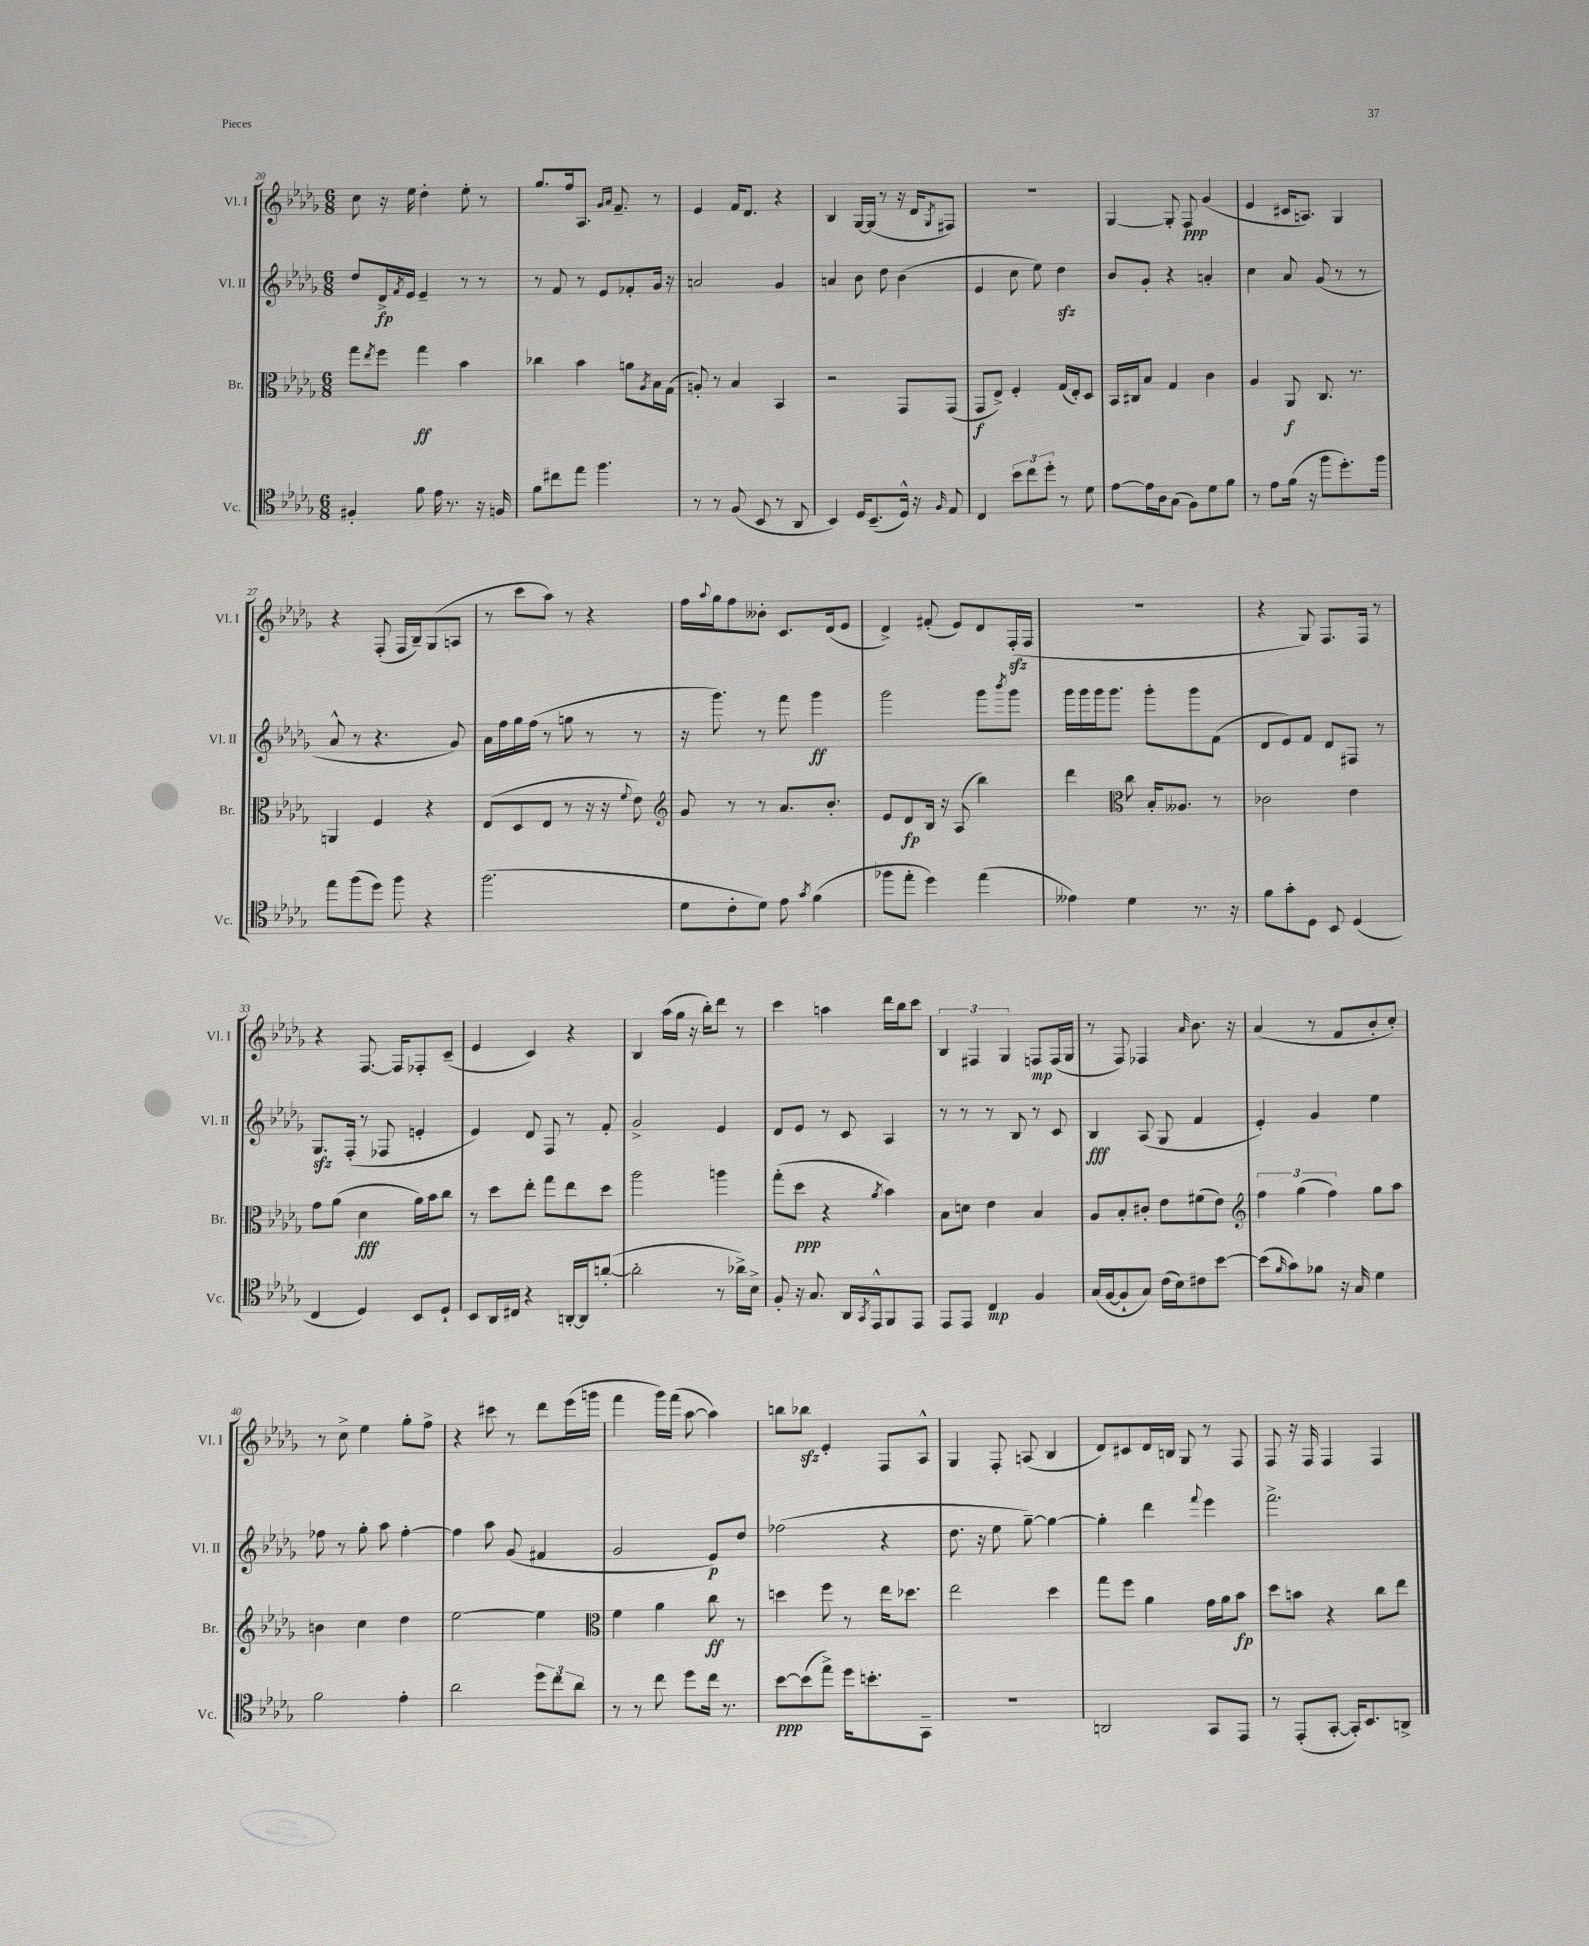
<<
\new StaffGroup <<
\new Staff = "s0" \with { instrumentName = "Vl. I" shortInstrumentName = "Vl. I" } {
    \clef treble \key des \major \numericTimeSignature \time 6/8
    c''8 r16 ees''16 des''4-. ees''8-. r8 |
    ges''8. f''16 aes8. \grace { ges'16 aes'16 } f'8.-- r8 |
    ees'4 f'16 des'8. r4 |
    bes4 ges16~ ges16( r8 r16 des'16 \acciaccatura { ges8 } fis8) |
    R2. |
    ges4~ ges8-. f8\ppp ges'4( |
    ees'4 cis'16 a8.) ges4 |
    r4 f8-.( f16 bes16--) ges8( a8 |
    r8 c'''8 aes''8) r8 r4 |
    f''16 \appoggiatura { aes''8 } ges''16 f''8 beses'8-. c'8. des'16( ees'8 |
    des'4->) fis'8-.( ees'8) des'8 f16-.\sfz( f16 |
    R2. |
    r4 ges8) f8. f16 r8 |
    r4 f8.~ f16 fes8-. c'8--( |
    ees'4 c'4) r4 |
    bes4 aes''16( ges''16 r16 bes''16-.) des'''8 r8 |
    c'''4 a''4 des'''16 bes''16 c'''8 |
    \tuplet 3/2 { bes4 fis4 ges4 } f8\mp f16( ges16 |
    r8 f8) fes4 \grace { aes'16 } bes'8. r16 |
    aes'4( r8 f'8 bes'8-. c''8-.) |
    r8 c''8-> ees''4 ges''8-. f''8-> |
    r4 cis'''8 r8 des'''8 ees'''16( g'''16 |
    f'''4 ges'''16) f'''16( aes''8~ aes''4) |
    b''8 bes''8\sfz ees'4-. f8 aes8-^ |
    ges4 f8-. a8( bes4 |
    des'8) cis'8 des'16 b16 ges8 r8 f8 |
    f8 r16 f16 f4 f4 \bar "|." |
}
\new Staff = "s1" \with { instrumentName = "Vl. II" shortInstrumentName = "Vl. II" } {
    \clef treble \key des \major \numericTimeSignature \time 6/8
    des''8 des'16->\fp \acciaccatura { f'8 } ees'16 ees'4-- r8 r8 |
    r8 f'8 r8 ees'8 fes'8-. ges'16 r16 |
    a'2 ges'4 |
    a'4 bes'8 des''8 bes'4( |
    ees'4 c''8 ees''8) des''4\sfz |
    bes'8 ges'8-. r4 a'4-. |
    c''4 aes'8 ges'8( r8 r8 |
    aes'8-^ r8 r4. ges'8) |
    aes'16 f''16 ges''16 f''16( r8 g''8 r8 r8 |
    r16 ges'''8.) r8 f'''8 ges'''4\ff |
    ges'''2 ges'''8 \acciaccatura { bes'''8 } ges'''8 |
    ges'''16 ges'''16 ges'''16 ges'''8. ges'''8-. ges'''8 f'8( |
    des'8 ees'8) f'8 des'8 fis8 r8 |
    ges8.\sfz f16-.( r8 fes8 e'4-. |
    ees'4) des'8 f8 r8 f'8-. |
    ges'2-> ees'4 |
    des'8 ees'8 r8 c'8 aes4 |
    r8 r8 r8 bes8 r8 c'8 |
    bes4\fff aes8( ges8 f'4 |
    ees'4-.) ges'4 ees''4 |
    fes''8 r8 ges''8-. aes''8 fes''4~-. |
    fes''4 aes''8 ges'8( fis'4 |
    ges'2 ees'8\p) des''8 |
    fes''2( r4 |
    des''8. r16 ees''8 ges''8~--) ges''4~ |
    ges''4-. des'''4 \appoggiatura { f'''8 } ees'''4 |
    f'''2.-> \bar "|." |
}
\new Staff = "s2" \with { instrumentName = "Br." shortInstrumentName = "Br." } {
    \clef alto \key des \major \numericTimeSignature \time 6/8
    ges''8 \acciaccatura { ees''8 } f''8 ges''4\ff bes'4 |
    ces''4 bes'4 a'8 \acciaccatura { aes8 } bes16 ges16( |
    a8-.) r8 bes4 bes,4 |
    r2 ges,8 ges,8( |
    ges,8\f ees8->) f4-. ges16( ees16-.) des8 |
    bes,16 cis16 bes8 ges4 c'4 |
    aes4 aes,8\f c8. r8. |
    a,4 f4 r4 |
    ees8( des8 ees8 r8 r16 r16 \appoggiatura { f'8 } ees'8) |
    \clef treble ges'8 r8 r8 aes'8. bes'8.-. |
    ees'8 des'8\fp bes16 r16 aes8( bes''4) |
    des'''4 \clef alto c''8 bes16-. aeses8. r8 |
    ces'2 ees'4 |
    ges'8 aes'8( des'4\fff aes'16) bes'16 c''8 |
    r8 des''8 ees''8-. ges''8 ees''8 des''8 |
    aes''2 a''4 |
    ges''8-.( des''8\ppp r4 \acciaccatura { aes'8 } bes'4) |
    bes8 d'8 ees'4 bes4 |
    aes8 bes8-. cis'8-. ees'8 fis'8( ees'8) |
    \clef treble \tuplet 3/2 { f''4 ges''4( f''4) } ges''8 aes''8 |
    b'4 c''4 des''4 |
    ees''2~ ees''4 |
    \clef alto f'4 aes'4 c''8\ff r8 |
    d''4 f''8 r8 ees''16 des''8. |
    ees''2 des''4 |
    ges''8 f''8 aes'4 ges'16 aes'16 bes'8\fp |
    des''8 b'8 r4 c''8 ees''8 \bar "|." |
}
\new Staff = "s3" \with { instrumentName = "Vc." shortInstrumentName = "Vc." } {
    \clef tenor \key des \major \numericTimeSignature \time 6/8
    fis4-. f'8 ees'16 r8. r16 f16 |
    f'8 cis''8 ees''8 f''4. |
    r8 r8 f8( bes,8 r8 aes,8 |
    bes,4) des16 bes,8.--( des16-^) r16 \grace { f16 } ees8 |
    c4 \tuplet 3/2 { bes'8 c''8 des''8-. } r8 des'8 |
    ees'8~ ees'16 aes16 ges8( f8) des'8 f'8 |
    r8 ees'8 f'16( r16 f''8 des''8.-.) f''16 |
    ees''8 f''8( des''8) f''8 r4 |
    f''2.( |
    des'8 c'8-. des'8) ees'8 \acciaccatura { ges'8 } f'4( |
    fes''8 ees''8-. des''4) ees''4( |
    eeses'4) des'4 r8. r16 |
    f'8 ges'8-. des8 bes,8 des4( |
    c4 des4) bes,8 des8-! |
    bes,8 aes,16 cis16 r4 a,16~-. a,16 a'8~-.( |
    a'2-. r8 aes'16->) bes16-> |
    f8-. r16 ges8. aes,16 \acciaccatura { ges,8 } ees,16-^ f,8 ees,8 |
    ees,8 ees,8 c4\mp f4 |
    ges16( f16~ f8-! ges8) c'16( bes16) cis'8 bes'8~ |
    bes'8( \grace { f'16 } ges'8) fes'8 r16 ges16 des'4 |
    f'2 ees'4-. |
    aes'2 \tuplet 3/2 { des''8 c''8 aes'8 } |
    r8 r8 c''8 des''8 c''16 r8. |
    bes'8~\ppp bes'8( ees''8->) des''16 b'8.-. ges,8-- |
    R2. |
    a,2 ges,8 ees,8 |
    r8 ees,8-.( ges,8~-. ges,16-.) bes,8. a,8-> \bar "|." |
}
>>
>>
\layout { \context { \Score currentBarNumber = #20 } }
